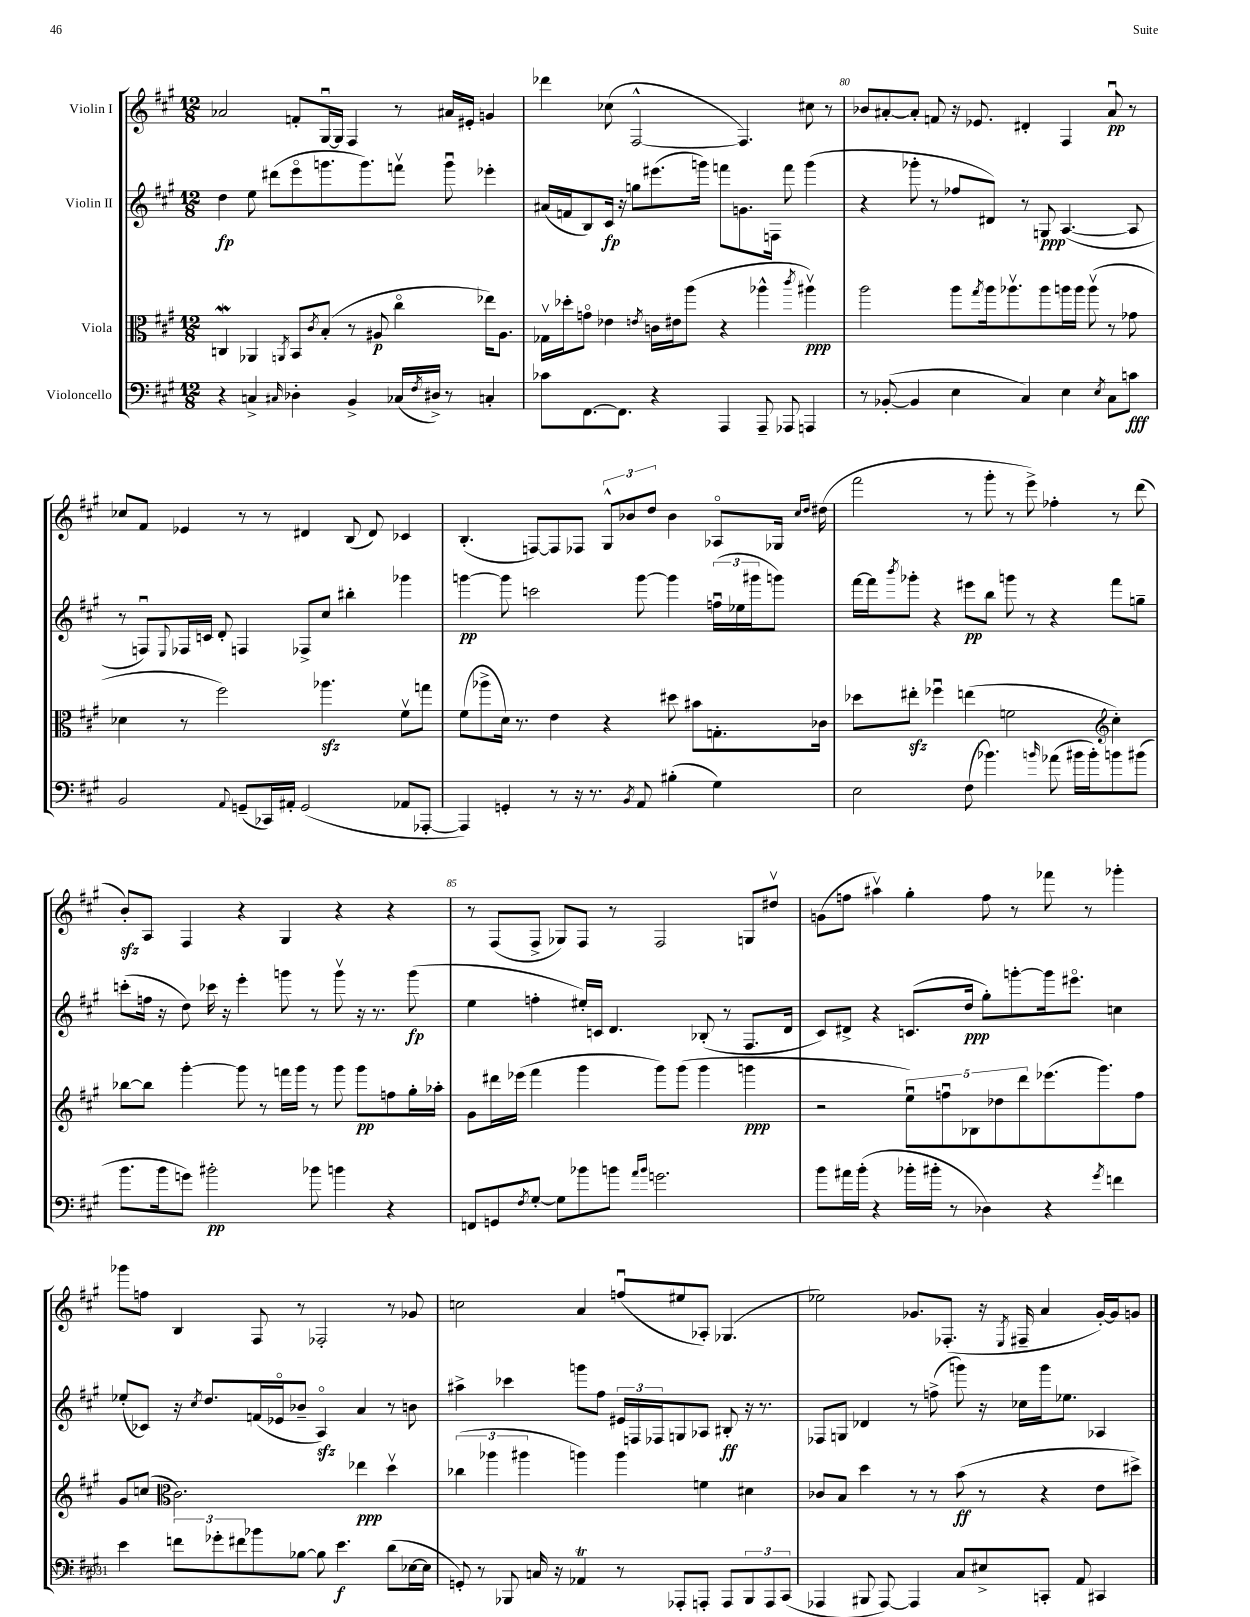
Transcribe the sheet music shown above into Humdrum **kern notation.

**kern	**kern	**kern	**kern
*staff4	*staff3	*staff2	*staff1
*clefF4	*clefC3	*clefG2	*clefG2
*k[f#c#g#]	*k[f#c#g#]	*k[f#c#g#]	*k[f#c#g#]
*M12/8	*M12/8	*M12/8	*M12/8
4r	4C	4dd	2a-
4C^	4AA-	8ee	.
.	.	(8ddd#	.
16qqC#	8qAA	.	.
4D-'	8BB	8eeeo	8f'
.	8qc#	.	.
.	(8B'	8.ggg	[16G#u
.	.	.	16G#]
4BB^	8r	.	4F#
.	.	8.ggg)	.
.	8A#	.	.
(16C-	4cc#o	8fffv	8r
8qF#	.	.	.
16D#^)	.	.	.
8r	.	8gggu	16a#
.	.	.	16e#'
4C'	16ee-)	4eee-'	4g
.	8.A#	.	.
=	=	=	=
8c-	16G-v	(16a#	4ddd-
.	16dd-'	16f	.
[8.FF#	8go	8B)	.
.	4e-	16c#	(8cc-
8.FF#]	.	16r	.
.	.	8gg	[2F#^^
.	8qe	.	.
4r	16c	(8.eee#	.
.	16e#	.	.
.	(8aa	.	.
.	.	16ggg)	.
4AAA	4r	8fff	.
.	.	8.g	4.F#])
8AAA~	4aa-^^	.	.
.	.	16F	.
8AAA-	.	8fff	.
.	8qccc#	.	.
4AAA	4aa#v)	(4ggg	8cc#
.	.	.	8r
=	=	=	=
8r	2aa	4r	8b-
([8BB-'	.	.	[8a#'
4BB-]	.	8ggg-'	8a#']
.	.	8r	8f
4E	8aa	8ff-	16r
.	.	.	8.e-
.	8qgg#	.	.
.	16aa	8d#)	.
.	8.aa-v	.	.
4C#)	.	8r	4d#'
.	8aa-	8G	.
4E	16aa	([4.A	4F#
.	16aa	.	.
.	(8aav	.	.
8qE	.	.	.
8C#	8r	.	8a#u
8c	8g-	8A]	8r
=	=	=	=
2BB	4d-	8r	8cc-
.	.	8Fu)	8f#
.	.	8qqE	.
.	8r	16F-	4e-
.	.	16c	.
.	2ff#)	8d'	.
8qqAA	.	.	.
(8GG~	.	4F	8r
16CC-)	.	.	8r
16AA#'	.	.	.
(2GG	.	8F-^	4d#
.	4.aa-	8cc#	.
.	.	4bb#'	(8B
.	.	.	8d#)
8AA-	8f#v	4ggg-	4c-
[8AAA-'	8gg	.	.
=	=	=	=
4AAA-])	(8f#	[4ggg	(4.B'
.	8aa-^	.	.
4GG'	16d)	8ggg]	.
.	8.r	.	.
.	.	2ccc	[8F)
8r	4e	.	8F]
16r	.	.	8F-
8.r	.	.	.
.	4r	.	12G#^^
.	.	.	12b-
8qBB	.	.	.
8AA	.	[8ggg	.
.	.	.	12dd
(4B#'	8dd#	4ggg]	4b-
.	8b#	.	.
4G#)	8.G'	(24ffu	8A-o
.	.	24ee-	.
.	.	24ggg#	.
.	.	8ggg)	16G-
.	.	.	16qqcc#
.	.	.	16qqdd
.	16c-	.	(16dd#
=	=	=	=
2E	8dd-	[16fff#	2fff#
.	.	16fff#]	.
.	.	8qbbb	.
.	8ee#'	8ggg-'	.
.	4ff-u	4r	.
(8F#	(4ee	8eee#	8r
4.b-)	.	8bb	8ggg#'
.	2f	8ggg	8r
.	.	8r	8eee^)
16qqb	.	.	.
(8a-	.	4r	4ff-'
16b#	.	.	.
16b#')	.	.	.
*	*clefG2	*	*
8b	4cc#')	8fff#	8r
(8b#	.	8gg~	(8ddd
=	=	=	=
8.b	[8bb-	(8ccc'	8b')
.	8bb-]	16ff	8A
16b	.	16r	.
8g)	[4ggg#'	8dd)	4F#
2b#'	.	16ccc-	.
.	.	16r	.
.	8ggg#]	4eee'	4r
.	8r	.	.
.	16fff	8ggg	4G#
.	16ggg#	.	.
8b-	8r	8r	.
4b	8ggg#	8gggv	4r
.	8ggg#	16r	.
.	.	8.r	.
4r	8ff	.	4r
.	16gg#'	(8ggg	.
.	16aa-'	.	.
=	=	=	=
8FF	8g#	4ee	8r
8GG	16ddd#	.	(8F#
.	(16eee-	.	.
8qF#	.	.	.
[8G#'	4fff#	4ff'	8F#^
8G#]	.	.	8G-)
8b-	4ggg#	16ee#')	8F#
.	.	16c	.
8b	.	4.d	8r
16qqa	.	.	.
16qqb	.	.	.
2.g	8ggg#)	.	2F#
.	(8ggg#	.	.
.	4ggg#	(8B-'	.
.	.	8r	.
.	4ggg	8.F#	8G
.	.	.	8dd#v
.	.	16d	.
=	=	=	=
8b	2r	8c#)	(8g
16a#	.	8d#^	8ff
(16b'	.	.	.
4r	.	4r	4aa#v)
16b-'	10eeu)	(8.c	4gg#'
16b#'	.	.	.
.	10ffu	.	.
8r	.	.	.
.	.	16dd	.
.	10B-	.	.
4D-)	.	8gg#')	8ff
.	10dd-	.	.
.	.	[8ggg'	8r
.	10ddd	.	.
4r	(8.eee-	16ggg]	8fff-
.	.	8.eee#o	.
.	.	.	8r
.	8.ggg#)	.	.
8qg#	.	.	.
4f	.	4cc	4ggg-'
.	8ff	.	.
=	=	=	=
4e	8g#	(8ee-'	8ggg-
.	(8cc	8c-)	8ff
*	*clefC3	*	*
12f	2.c#)	16r	4B
.	.	8qcc#	.
.	.	8.dd	.
12g-'	.	.	.
12f#	.	.	.
8b-	.	(16f	8F#
.	.	16e-o	.
[8B-	.	8b-~	8r
8B-]	.	4Ao)	2F-'
4.e	.	.	.
.	4ee-	4a	.
(8d	4ddv	8r	8r
[16E-	.	8b	8g-
16E-]	.	.	.
=	=	=	=
8GG')	(6cc-	4aa#^	2cc
8r	.	.	.
.	6aa-	.	.
8BBB-	.	4ccc-	.
.	6aa#	.	.
16C	.	.	.
16r	.	.	.
4AA-	4aa)	8ggg	4a
.	.	8ff#	.
8r	4aa	24e#	(8ffu
.	.	24F	.
.	.	24F-	.
8AAA-'	.	8G	8ee#
8AAA'	4f	8A-	8A-')
8AAA	.	8B#'	(4.G-
12BBB-	4d#	16r	.
.	.	8.r	.
12AAA	.	.	.
(12CC#	.	.	.
=	=	=	=
4AAA-	8c-	8F-	2ee-)
.	8B	8G	.
8BBB#	4dd	4d-	.
[8AAA-)	.	.	.
4AAA-]	8r	8r	8.g-
.	8r	(8ff^	.
.	.	.	(8.F-'
8C#	(8b	8ggg)	.
8E#^	8r	16r	16r
.	.	.	8qE
.	.	16cc-	16F#~
8CC'	4r	16ggg	4a
.	.	8.ee-	.
8AA	.	.	.
4CC#	8e	4A-	[16g-')
.	.	.	16g-]
.	8dd#^)	.	8g
==	==	==	==
*-	*-	*-	*-
